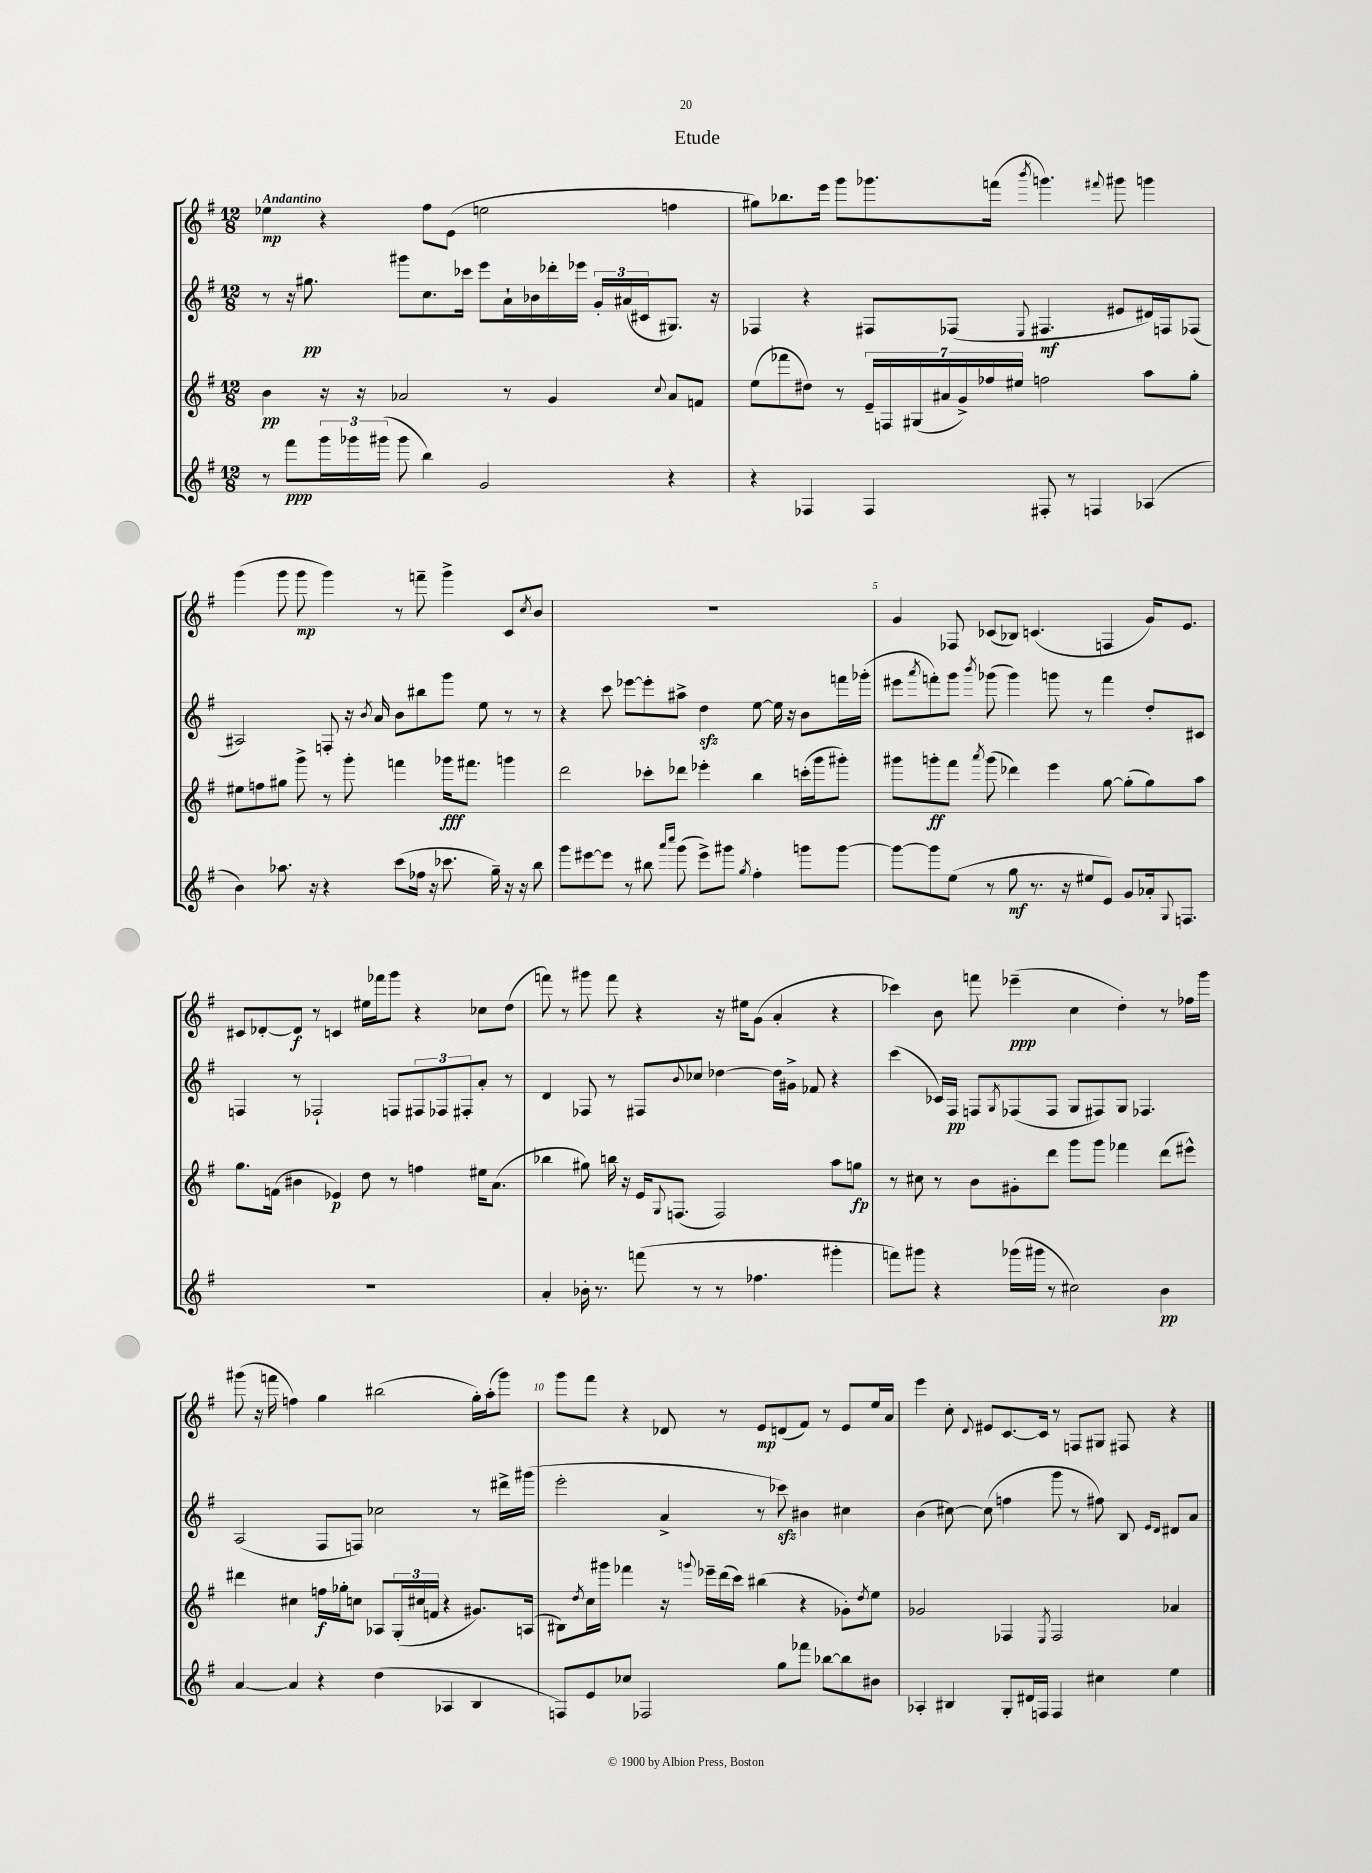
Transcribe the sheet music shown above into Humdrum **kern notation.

**kern	**dynam	**kern	**dynam	**kern	**dynam	**kern	**dynam
*part4	*part4	*part3	*part3	*part2	*part2	*part1	*part1
*staff4	*staff4	*staff3	*staff3	*staff2	*staff2	*staff1	*staff1
*clefG2	*	*clefG2	*	*clefG2	*	*clefG2	*
*k[f#]	*	*k[f#]	*	*k[f#]	*	*k[f#]	*
*M12/8	*	*M12/8	*	*M12/8	*	*M12/8	*
=1	=1	=1	=1	=1	=1	=1	=1
!	!	!	!	!	!	!LO:TX:a:B:t=Andantino	!
8r	.	4b\	pp	8r	.	4ee-X\	mp
8fff#\L	ppp	.	.	16r	.	.	.
.	.	.	.	8.gg#X\	pp	.	.
24ggg\L	.	16r	.	.	.	4r	.
24ggg-X\	.	.	.	.	.	.	.
.	.	16r	.	.	.	.	.
(24ggg#X\JJ	.	.	.	.	.	.	.
8ggg#\	.	2a-X/	.	8ggg#X\L	.	.	.
4bb\)	.	.	.	8.cc\	.	8ff#\L	.
.	.	.	.	.	.	(8e\J	.
.	.	.	.	16ccc-X\Jk	.	.	.
2g/	.	.	.	8eee\L	.	2een\	.
.	.	8r	.	16a`\L	.	.	.
.	.	.	.	16b-X\	.	.	.
.	.	4g/	.	16ddd-X'\	.	.	.
.	.	.	.	16eee-X\JJ	.	.	.
.	.	.	.	24g'/LL	.	.	.
.	.	.	.	(24a#X/	.	.	.
.	.	.	.	24c#X/J	.	.	.
.	.	8qqcc/	.	.	.	.	.
4r	.	8a-/L	.	8.G#X/J)	.	4ffn\	.
.	.	8fn/J	.	.	.	.	.
.	.	.	.	16r	.	.	.
=2	=2	=2	=2	=2	=2	=2	=2
4r	.	(8ee\L	.	4F-X/	.	8gg#X\L)	.
.	.	8fff-X\	.	.	.	8.bb-X\	.
4F-X/	.	8dd#X\J)	.	4r	.	.	.
.	.	.	.	.	.	16eee\Jk	.
.	.	8r	.	.	.	8ggg\L	.
4F-/	.	28e~/LL	.	8F#X/L	.	8.ggg-X\	.
.	.	28Fn/	.	.	.	.	.
.	.	(28G#X/	.	.	.	.	.
.	.	28a#X/	.	.	.	.	.
.	.	.	.	(8F-X/J	.	.	.
.	.	28g^/)	.	.	.	.	.
.	.	28ff-X/	.	.	.	.	.
.	.	.	.	.	.	(16fffn\Jk	.
.	.	28ee#X/JJ	.	.	.	.	.
.	.	.	.	8qqE/	.	8qbbb/	.
8F#X'/	.	2ffn\	.	4.F#X/	mf	4.gggn\)	.
8r	.	.	.	.	.	.	.
4Fn/	.	.	.	.	.	.	.
.	.	.	.	.	.	8qqfff#X/	.
.	.	.	.	8e#X/L	.	8ggg#X\	.
(4A-X/	.	8aa\L	.	16d#X/L)	.	4gggn\	.
.	.	.	.	16Fn/J	.	.	.
.	.	8gg'\J	.	(8F-X/J	.	.	.
!!LO:LB:g=z
=3	=3	=3	=3	=3	=3	=3	=3
4b\)	.	8ee#X\L	.	2A#X/)	.	(4ggg\	.
.	.	8ffn\	.	.	.	.	.
8.aa-X\	.	8gg#X\J	.	.	.	8ggg\	.
.	.	8ggg^\	.	.	.	8ggg\	mp
16r	.	.	.	.	.	.	.
4r	.	8r	.	8Fn'/	.	4ggg\)	.
.	.	8ggg'\	.	16r	.	.	.
.	.	.	.	8qb/	.	.	.
.	.	.	.	16a/	.	.	.
(8ccc\L	.	4fffn\	.	8b\L	.	8r	.
16ff-X\Jk	.	.	.	8bb#X\	.	8fffn~\	.
16r	.	.	.	.	.	.	.
8.ccc-X\	.	16ggg-X\KL	fff	8ggg\J	.	4ggg^\	.
.	.	8.fff#X\J	.	.	.	.	.
.	.	.	.	8ee\	.	.	.
16gg~\)	.	.	.	.	.	.	.
16r	.	4gggn\	.	8r	.	8c/L	.
16r	.	.	.	.	.	.	.
.	.	.	.	.	.	8qcc/	.
8bb\	.	.	.	8r	.	8b/J	.
=4	=4	=4	=4	=4	=4	=4	=4
8ggg\L	.	2ddd\	.	4r	.	1.r	.
[8eee#X\	.	.	.	.	.	.	.
8eee#\J]	.	.	.	8ccc\	.	.	.
8r	.	.	.	[8eee-X\L	.	.	.
8bb#X\	.	8ccc-X'\L	.	8eee-'\]	.	.	.
16qqaaa/LL	.	.	.	.	.	.	.
16qqcccc/JJ	.	.	.	.	.	.	.
(8ggg\	.	8ddd-X\J	.	8aa#X^\J	.	.	.
8eee#^\L)	.	4eee-X'\	.	4ddzz\	.	.	.
8ggg#X\J	.	.	.	.	.	.	.
8qgg/	.	.	.	.	.	.	.
4ff#'\	.	4bb\	.	[8ee\	.	.	.
.	.	.	.	16ee\]	.	.	.
.	.	.	.	16r	.	.	.
8gggn\L	.	(16cccn'\LL	.	8b\L	.	.	.
.	.	16ggg\J	.	.	.	.	.
[8ggg\J	.	8ggg#X'\J)	.	16fffn\L	.	.	.
.	.	.	.	(16ggg-X'\JJ	.	.	.
=5	=5	=5	=5	=5	=5	=5	=5
8ggg\L_	.	8ggg#X\L	.	8eee#X\L	.	4g/	.
.	.	.	.	8qaaa/	.	.	.
8ggg\]	.	8gggn'\	ff	8fffn'\)	.	.	.
(8ee\J	.	8fff#\J	.	8ggg\J	.	8F-X/	.
.	.	8qaaa/	.	8qbbb/	.	.	.
8r	.	(8ggg\	.	(8ggg-X\	.	(8c-X/L	.
8gg\	mf	4ddd-X\)	.	4ggg-\)	.	8B-X/J)	.
8.r	.	.	.	.	.	(4.cn/	.
.	.	4eee\	.	8gggn\	.	.	.
16r	.	.	.	.	.	.	.
8ee#X/L	.	.	.	8r	.	.	.
8e/J)	.	[8gg\	.	4fff\	.	4Fn/	.
8g/L	.	(8gg'\L]	.	.	.	.	.
16a-X'/k	.	8gg\)	.	8dd'/L	.	16g/KL)	.
8qqG/	.	.	.	.	.	.	.
8.Fn/J	.	.	.	.	.	8.e/J	.
.	.	8aa\J	.	8c#X/J	.	.	.
!!LO:LB:g=z
=6	=6	=6	=6	=6	=6	=6	=6
1.r	.	8.gg\L	.	4Fn/	.	8c#X/L	.
.	.	.	.	.	.	[8d-X'/	.
.	.	(16fn\Jk	.	.	.	.	.
.	.	4b#X\	.	8r	.	8d-/J]	f
.	.	.	.	2F-X`/	.	8r	.
.	.	4e-X/)	p	.	.	4cn/	.
.	.	8dd\	.	.	.	16ee#X\LL	.
.	.	.	.	.	.	16fff-X\J	.
.	.	8r	.	8Fn/L	.	8ggg\J	.
.	.	4ffn\	.	12F#X/	.	4r	.
.	.	.	.	12F-X/	.	.	.
.	.	.	.	12F#X'/	.	.	.
.	.	16ee#X\KL	.	8a'/J	.	8cc-X\L	.
.	.	(8.a\J	.	.	.	.	.
.	.	.	.	8r	.	(8dd\J	.
=7	=7	=7	=7	=7	=7	=7	=7
4a'/	.	4bb-X\	.	4d/	.	8fffn\)	.
.	.	.	.	.	.	8r	.
16b-X'\	.	8gg#X\)	.	8F-X/	.	8ggg#X\	.
8.r	.	.	.	.	.	.	.
.	.	16bbn\	.	8r	.	8fff\	.
.	.	16r	.	.	.	.	.
(8fffn\	.	16e/KL	.	8F#X/L	.	4r	.
.	.	8qqG/	.	.	.	.	.
.	.	(8.Fn/J	.	.	.	.	.
.	.	.	.	8qqb/	.	.	.
8r	.	.	.	8cc-X/J	.	.	.
8r	.	2F/)	.	[4dd-X\	.	16r	.
.	.	.	.	.	.	16ee#X\KL	.
4.ff-X\	.	.	.	.	.	(8g\J	.
.	.	.	.	16dd-\LL]	.	4a'/	.
.	.	.	.	16g#X^\JJ	.	.	.
.	.	.	.	8f-X/	.	.	.
4ggg#X'\	.	8aa\L	.	4r	.	4r	.
.	.	8ggn\J	fp	.	.	.	.
=8	=8	=8	=8	=8	=8	=8	=8
8fffn\L)	.	8r	.	(4ccc\	.	4ccc-X\)	.
8ggg#X\J	.	8cc#X\	.	.	.	.	.
4r	.	8r	.	16c-X/LL)	.	8b\	.
.	.	.	.	16F#/JJ	pp	.	.
.	.	8b\L	.	8Fn/L	.	8fffn\	.
.	.	.	.	8qG/	.	.	.
(16ggg-X\LL	.	8g#X'\	.	(8F-X/	.	(4eee-X~\	ppp
16ggg#X\JJ	.	.	.	.	.	.	.
8r	.	8ddd\J	.	8F-/J	.	.	.
2cc#X\)	.	8ggg\L	.	8G/L	.	4cc\	.
.	.	8ggg\J	.	8F#X/)	.	.	.
.	.	4fff-X\	.	8G/J	.	4dd'\)	.
.	.	.	.	4.F-X/	.	.	.
4b\	pp	(8ddd\L	.	.	.	8r	.
.	.	8eee#X^^\J)	.	.	.	16ff-X\LL	.
.	.	.	.	.	.	16ggg\JJ	.
!!LO:LB:g=z
=9	=9	=9	=9	=9	=9	=9	=9
[4a/	.	4ddd#X\	.	(2A/	.	(8ggg#X\	.
.	.	.	.	.	.	16r	.
.	.	.	.	.	.	16fffn\	.
4a/]	.	4cc#X\	.	.	.	4ffn\)	.
4r	.	16ffn\LL	f	8F#/L	.	4gg\	.
.	.	16gg-X'\J	.	.	.	.	.
.	.	8ccn\J	.	8Fn/J)	.	.	.
(4dd\	.	8A-X/L	.	2cc-X\	.	(2bb#X\	.
.	.	(24G'/L	.	.	.	.	.
.	.	24cc#X/	.	.	.	.	.
.	.	24fn/JJ	.	.	.	.	.
4A-X/	.	4r	.	.	.	.	.
4B/	.	8.g#X/L)	.	8r	.	16gg'\LL)	.
.	.	.	.	.	.	(16aa'\J	.
.	.	.	.	16ddd#X^\LL	.	8ggg#\J)	.
.	.	(16An/Jk	.	(16ggg#X\JJ	.	.	.
=10	=10	=10	=10	=10	=10	=10	=10
8Fn/L)	.	8B#X\L)	.	2eee'\	.	8ggg\L	.
.	.	8qdd/	.	.	.	.	.
8e/	.	16cc\L	.	.	.	8fff#\J	.
.	.	16ggg#X\JJ	.	.	.	.	.
8cc-X/J	.	4fff-X\	.	.	.	4r	.
2F-X/	.	.	.	.	.	.	.
.	.	16r	.	4a^/	.	8d-X/	.
.	.	8qqgggn/	.	.	.	.	.
.	.	16eee-X~\LL	.	.	.	.	.
.	.	(16ddd\	.	.	.	8r	.
.	.	16ccc\JJ)	.	.	.	.	.
.	.	(4bb#X\	.	8r	.	8e/L	mp
8gg\L	.	.	.	8ccc-Xzz\)	.	(8dn/	.
8fff-X\J	.	4r	.	4b#X\	.	8f#/J)	.
[8bb-X\L	.	.	.	.	.	8r	.
8bb-\]	.	8g-X'\L)	.	4cc#X\	.	8e/L	.
.	.	8qdd/	.	.	.	.	.
8b#X\J	.	8ee\J	.	.	.	16ee/L	.
.	.	.	.	.	.	16a/JJ	.
=11	=11	=11	=11	=11	=11	=11	=11
4A-X'/	.	2g-X/	.	(4b\	.	4eee\	.
4B#X/	.	.	.	[8cc#X\)	.	8cc'\	.
.	.	.	.	.	.	8qqd/	.
.	.	.	.	(8cc#\]	.	8e#X/L	.
8G'/L	.	4F-X/	.	4ffn\	.	[8.c/	.
16d#X/L	.	.	.	.	.	.	.
16Fn/JJ	.	.	.	.	.	16c/Jk]	.
.	.	8qE/	.	.	.	.	.
4F/	.	2F-/	.	8ggg\	.	8r	.
.	.	.	.	8r	.	8Fn/L	.
4cc#X\	.	.	.	8ff#X\)	.	8G#X/J	.
.	.	.	.	8B/	.	8F#X/	.
.	.	.	.	16qqe/LL	.	.	.
.	.	.	.	16qqd/JJ	.	.	.
4ee\	.	4a-X/	.	8d#X/L	.	4r	.
.	.	.	.	8a/J	.	.	.
==	==	==	==	==	==	==	==
*-	*-	*-	*-	*-	*-	*-	*-
